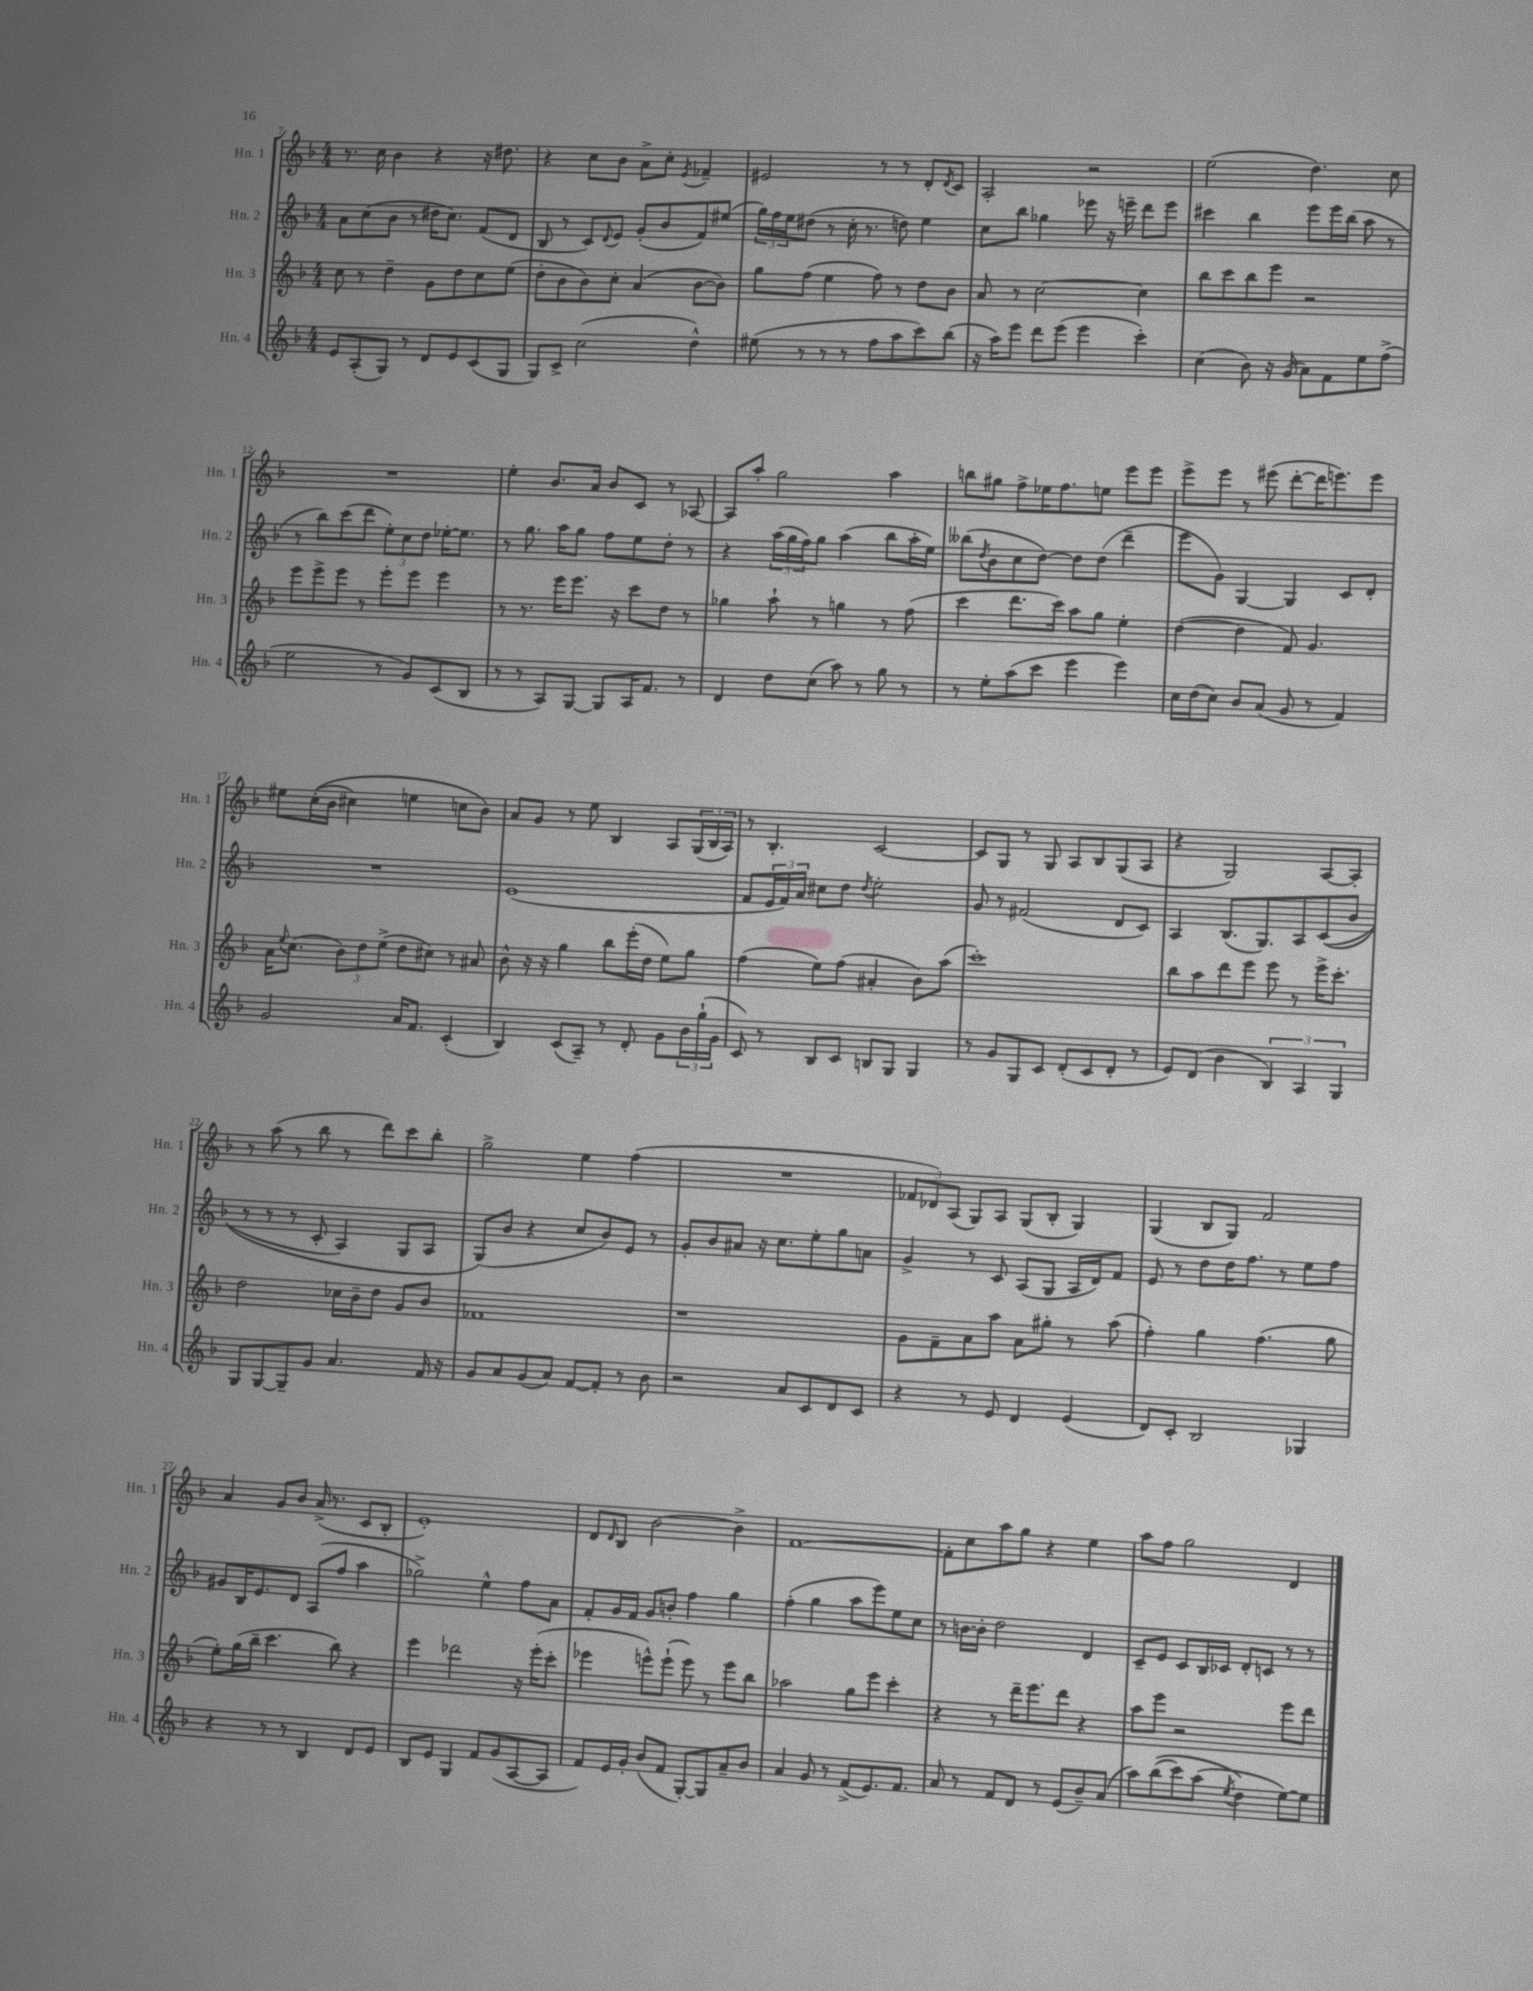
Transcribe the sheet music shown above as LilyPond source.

<<
\new StaffGroup <<
\new Staff = "s0" \with { instrumentName = "Hn. 1" shortInstrumentName = "Hn. 1" } {
    \clef treble \key f \major \numericTimeSignature \time 4/4
    r8. c''16 bes'4 r4 r16 dis''8. |
    r4 c''8 bes'8 a'8-> c''8-. \acciaccatura { e'8 } fes'4-- |
    eis'2 r8 r8 d'8-. \acciaccatura { d'8 } c'8 |
    a2-. r2 |
    e''2( d''4.) c''8 |
    R1 |
    e''4-. bes'8. a'16 bes'8 c'8 r8 aes8~ |
    aes8 a''8-. g''2 a''4 |
    b''8 gis''8 f''8-> ees''16 f''8. e''8 e'''8 e'''8 |
    e'''8-> e'''8 r8 eis'''8( d'''8~-. d'''16 e'''8.) e'''8 |
    eis''8 c''16-.(\( bes'16 cis''4) e''4 c''8 bes'8\) |
    a'8 g'8 r8 e''8 bes4 a8 \tuplet 3/2 { g16( bes16 a16) } |
    r8 bes4.-. c'2~ |
    c'8 g8 r8 g8 a8 bes8 g8( a8 |
    r4 g2) a8~ a8-. |
    r8 a''8( r8 bes''8 r8 d'''8) c'''8 bes''8-. |
    g''2-> e''4 f''4( |
    R1 |
    \tuplet 3/2 { fes'8 des'8) a8( } g8) a8 g8( bes8-. g4) |
    g4( bes8 g8) f'2 |
    a'4 g'8 bes'8 a'16->( r8. c'8 bes8-. |
    e'1-.) |
    d'8 \grace { d'16 } bes8 bes'2~ bes'4-> |
    f'1~ |
    f'8-. c''8 a''8 g''8 r4 e''4 |
    a''8 f''8 g''2 d'4 \bar "|." |
}
\new Staff = "s1" \with { instrumentName = "Hn. 2" shortInstrumentName = "Hn. 2" } {
    \clef treble \key f \major \numericTimeSignature \time 4/4
    a'8 c''8( bes'8 r8 dis''16 c''8.) f'8( d'8 |
    bes8 r8 c'8) \appoggiatura { d'8 } e'8 g'8-.( bes'8 f'8) eis''8( |
    \tuplet 3/2 { g''16) f''16 e''16 } dis''8( r8 c''16-. r8. d''8) e''4 |
    c''8 bes''8 ges''4 ees'''8 r16 e'''16-- d'''8 e'''8 |
    cis'''4 bes''4 e'''8 e'''16 bes''16( a''8 r8 |
    r8 bes''8) c'''8( d'''8 \tuplet 3/2 { e''8-.) c''8 d''8 } ees''16~-. ees''8. |
    r8 g''8. a''16 g''8 f''8 e''8 d''8-. r8 |
    r4 \tuplet 3/2 { a''16( g''16 f''16) } g''8 a''4( bes''8 a''16-. e''16) |
    beses''8( \acciaccatura { d''8 } bes'8 c''8 d''8~) d''8 d''8( d'''4-- |
    e'''8 g'8) g4~ g4 c'8 d'8-. |
    R1 |
    e'1( |
    f'8 \tuplet 3/2 { e'16 f'16) a'16 } cis''8 d''8 \acciaccatura { d''8 } e''2-. |
    g'8 r8 fis'2( d'8 c'8) |
    a4 bes8.( g8.) a8 c'8(\( bes'8 |
    r8 r8 r8 c'8-. a4) g8 a8 |
    g8(\) bes'8 r4 c''8 bes'8) e'8 r8 |
    g'8-. bes'8 ais'8 r16 c''8. e''8-. g''8 a'8 |
    g'4-> r8 c'8 a8( g8 a16 d'16) f'8 |
    e'8 r8 d''8 d''16 f''8. r8 e''8 f''8 |
    gis'8 bes16 e'8. d'8 a8( f''8 a''4 |
    ges''2->) e''4-^ f''8 a'8 |
    f'8-. g'16 f'16 g'8 b'8-. f''4 g''4 |
    f''4-.( g''4 a''8 e'''8) e''8 c''8 |
    r8 b'16~ b'16-. d''2 d'4 |
    c'8-- e'8 c'8 bes16 ces'16 d'8-. c'8 r8 r8 \bar "|." |
}
\new Staff = "s2" \with { instrumentName = "Hn. 3" shortInstrumentName = "Hn. 3" } {
    \clef treble \key f \major \numericTimeSignature \time 4/4
    c''8 r8 d''4-- g'8 d''8 c''8 e''8( |
    d''8-. bes'8 bes'8) c''8-. a'4( bes'8~ bes'8) |
    g''8 f''8( e''4 f''8) r8 d''8 bes'8 |
    a'8 r8 c''2~ c''4 |
    bes''8 c'''8 bes''8 e'''8 r2 |
    e'''8 e'''8-> e'''8 r8 e'''8-. e'''8 e'''4 |
    r8 r8. e'''16 e'''8. r16 c'''8 d''8 r8 |
    ges''4 a''8-! r8 g''4 r8 f''8( |
    c'''4 d'''8. c'''16) a''8 g''8 e''4-. |
    d''4~( d''4 f'8) g'4. |
    a'16 \appoggiatura { e''8 } c''8.( \tuplet 3/2 { bes'8) d''8 e''8->( } d''8 cis''8) r8 ais'8 |
    bes'8-^ r16 r16 g''4 bes''8 e'''16-.( d''16 e''8) g''8 |
    f''4( e''8) f''8( ais'4-. bes'8) a''8( |
    c'''1-.) |
    bes''8 a''8 d'''8 e'''8 e'''8 r8 e'''16-> c'''8.-. |
    d''2 ces''16 bes'16-- d''8 g'8 bes'8 |
    fes'1 |
    r1 |
    g'8 f'8-- a'8 a''8 a'8 gis''8-. r8 a''8( |
    f''4-.) g''4 f''4.( g''8 |
    e''8-.) g''16( bes''16-- c'''4. bes''8) r4 |
    e'''4 des'''2 r16 e'''16-.( c'''8-. |
    ees'''4 e'''8-^) e'''8-!( e'''8) r8 e'''8 bes''8 |
    aes''2 g''8 e'''8 c'''4-. |
    r4 r8 d'''16-- e'''8. d'''8 r4 |
    a''8 e'''8 r2 e'''8 d'''8 \bar "|." |
}
\new Staff = "s3" \with { instrumentName = "Hn. 4" shortInstrumentName = "Hn. 4" } {
    \clef treble \key f \major \numericTimeSignature \time 4/4
    e'8 a8-.( g8) r8 d'8 e'8 c'8( g8 |
    g8) c'8-> c''2( d''4-^) |
    eis''8( r8 r8 r8 f''8 a''8 c'''8) bes''8( |
    r16 a''16) e'''8 d'''8 e'''8( e'''4 c'''4-.) |
    c''4( bes'8) r16 g'16( a'8) f'8 e''8 f''8->( |
    e''2 r8 g'8) c'8( bes8 |
    r8 r8 a8) g8~ g8 a16 f'8. r8 |
    d'4 d''8 c''8( a''8) r8 g''8 r8 |
    r8 e''8-. a''8( c'''8 e'''4 e'''4) |
    c''16 d''16( c''8) bes'8 a'8( g'8 r8 f'4) |
    g'2 a'16 f'8. c'4-.( |
    bes4) c'8( a8--) r8 d'8-. g'8 \tuplet 3/2 { bes'16 g''16-!( g'16 } |
    c'8) r8 bes8 c'8 b8 g8 g4 |
    r8 g'8 g8 c'8 d'8-.( c'8 d'8-. r8 |
    e'8) d'8( bes'4 \tuplet 3/2 { bes4) a4 g4 } |
    g8 g8~ g8-- g'8 a'4. f'16 r16 |
    g'8 a'8 g'8( a'8) f'8~ f'8-. r8 bes'8 |
    r2 a'8 c'8 d'8 c'8 |
    r4 r8 e'8 d'4 e'4( |
    d'8) c'8-. bes2 ges4 |
    r4 r8 r8 bes4 d'8 e'8 |
    bes8 e'8 g4 f'8 g'8( a8~ a8 |
    f'8) e'16 g'16-. bes'8( f'8 g8~-.) g8 a'8-- bes'8 |
    a'4 g'8 r8 f'8->( e'8.) f'8. |
    a'8 r8 f'8 d'8 r8 e'8( bes'8--) a'8( |
    a''8) bes''8(\( c'''8) a''8( \acciaccatura { e''8 } d''4\) e''8~) e''8 \bar "|." |
}
>>
>>
\layout { \context { \Score currentBarNumber = #7 } }
